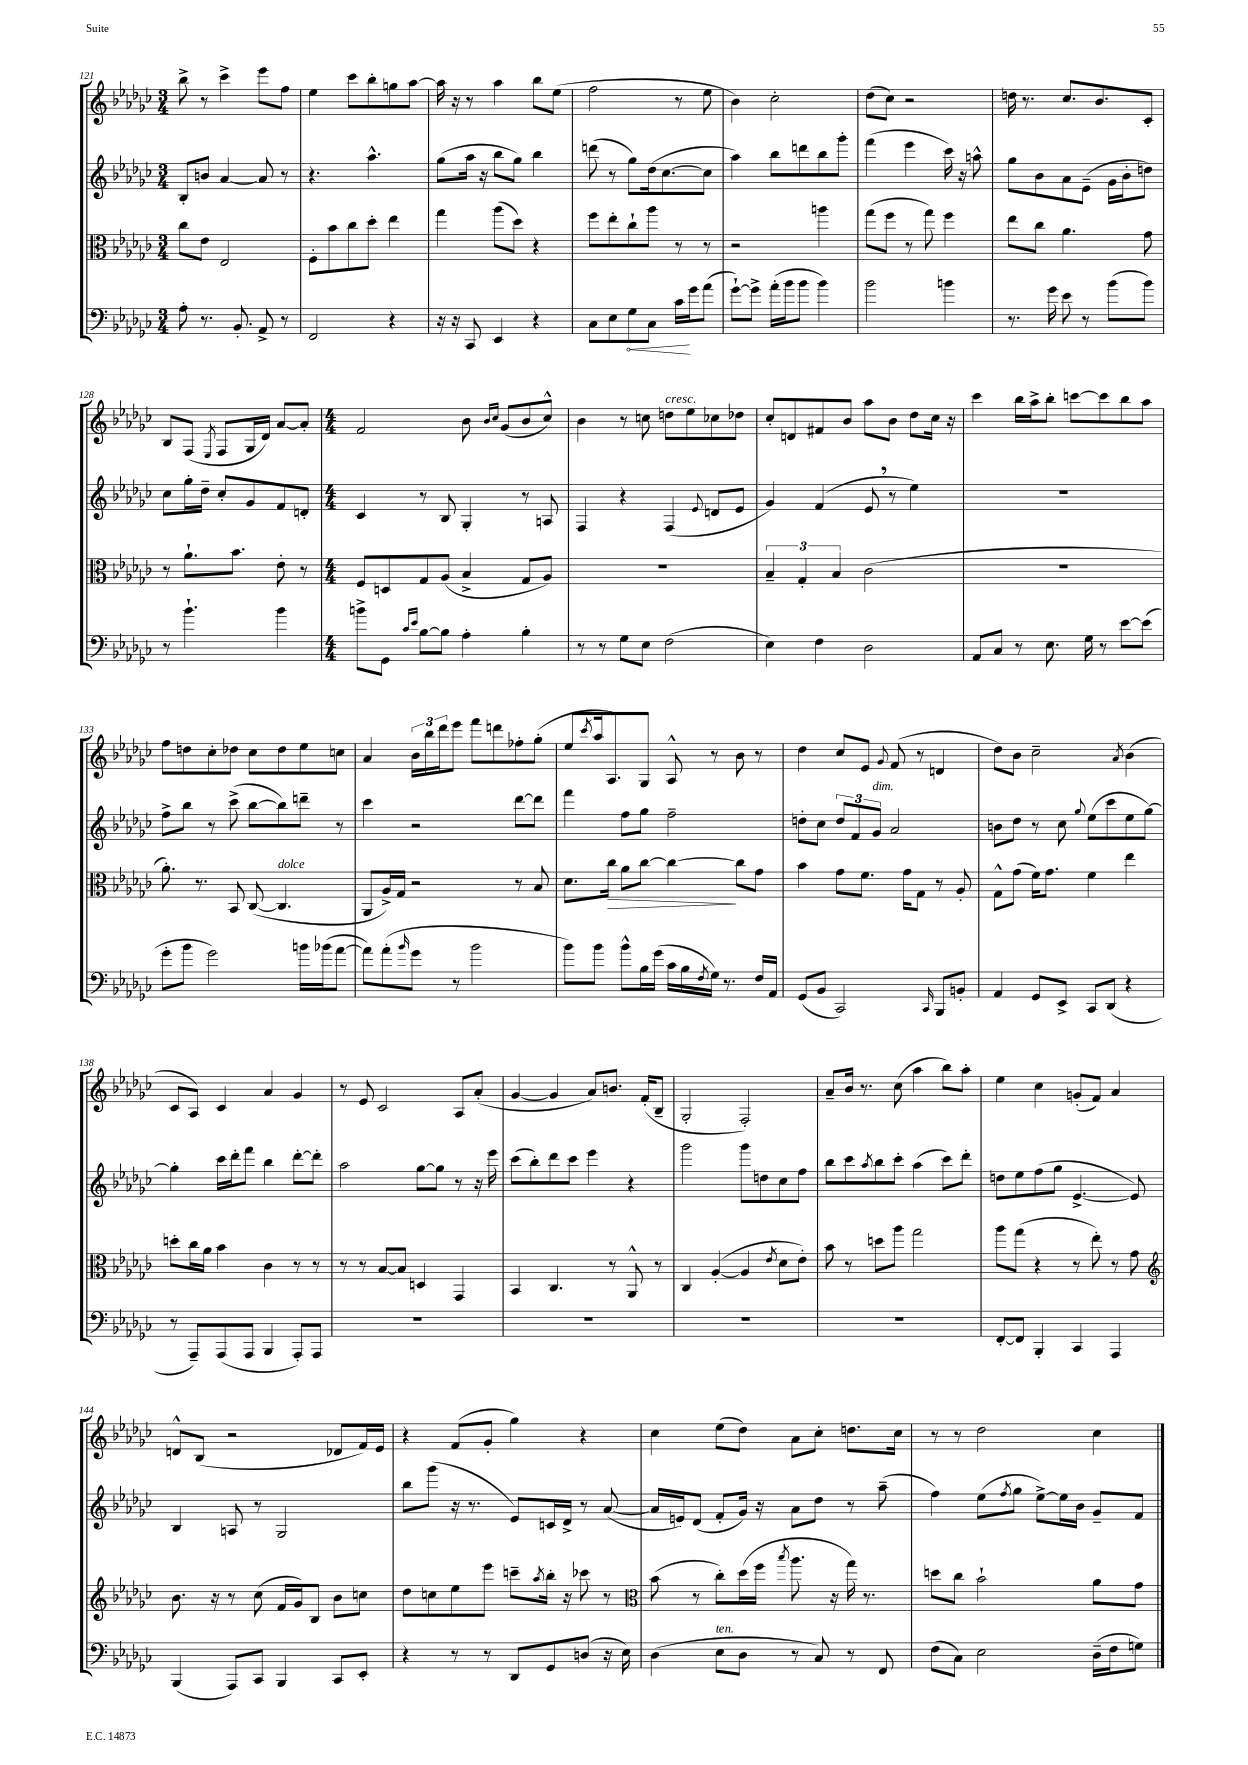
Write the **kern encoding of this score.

**kern	**kern	**kern	**kern
*staff4	*staff3	*staff2	*staff1
*clefF4	*clefC3	*clefG2	*clefG2
*k[b-e-a-d-g-c-]	*k[b-e-a-d-g-c-]	*k[b-e-a-d-g-c-]	*k[b-e-a-d-g-c-]
*M3/4	*M3/4	*M3/4	*M3/4
8A-'	8cc-	8B-'	8bb-^
8.r	8e-	8b	8r
.	2E-	[4a-	4ccc-^
8.BB-'	.	.	.
8AA-^	.	8a-]	8eee-
8r	.	8r	8ff
=	=	=	=
2FF	8F'	4.r	4ee-
.	8b-	.	.
.	8cc-	.	8ccc-
.	8dd-'	4.aa-^^	8bb-'
4r	4ee-	.	8gg
.	.	.	[8aa-
=	=	=	=
16r	4gg-	(8gg-	16aa-]
16r	.	.	16r
8CC-	.	16aa-	8r
.	.	16r	.
4EE-	(8aa-	8bb-	4aa-
.	8dd-)	8gg-)	.
4r	4r	4bb-	8bb-
.	.	.	(8ee-
=	=	=	=
8C-	8ff	(8ddd	2ff
8E-	8ee-'	8r	.
8G-	8cc-`	8gg-)	.
8C-	8aa-	(16dd-	.
.	.	[8.cc-	.
16c-	8r	.	8r
16g-	.	.	.
(8a-	8r	8cc-]	8ee-
=	=	=	=
[8g-`)	2r	4aa-)	4b-)
8g-^]	.	.	.
(16a-'	.	8bb-	2cc-'
16b-	.	.	.
8b-	.	8ddd	.
4b-)	4aa	8bb-	.
.	.	8ggg-'	.
=	=	=	=
2b-	(8gg-	(4fff	(8dd-
.	8ff	.	8cc-)
.	8r	4eee-	2r
.	8gg-)	.	.
4b	4ff	16ccc-)	.
.	.	16r	.
.	.	8aa^^	.
=	=	=	=
8.r	8ee-	8gg-	16dd
.	.	.	8.r
.	8cc-	8b-	.
16g-	.	.	.
8e-	4.a-	8a-	8.cc-
8r	.	(8e-~	.
.	.	.	8.b-
(8b-	.	16g-	.
.	.	16b-'	.
8b-)	8g-	8dd)	8c-'
=	=	=	=
8r	8r	8cc-	8B-
4.b-`	8.a-`	16gg-'	(8F
.	.	16dd-~	.
.	.	.	8qE-
.	.	8cc-'	8F
.	8.b-	.	.
.	.	8g-	16G-
.	.	.	16d-)
4b-	8e-'	8f	[8a-
.	8r	8d'	8a-']
=	=	=	=
*M4/4	*M4/4	*M4/4	*M4/4
8b^	8F	4c-	2f
8GG-	8D	.	.
16qqc-	.	.	.
16qqe-	.	.	.
[8B-	8G-	8r	.
8B-]	(8A-	8B-	.
4A-'	4B-^	4G-'	8b-
.	.	.	16qqb-
.	.	.	16qqcc-
.	.	.	(8g-
4B-'	8G-	8r	8b-
.	8A-)	8A	8cc-^^)
=	=	=	=
8r	1r	4F	4b-
8r	.	.	.
8G-	.	4r	8r
8E-	.	.	8cc
(2F	.	(4F	8dd
.	.	.	8ee-
.	.	8qqe-	.
.	.	8d	8cc-
.	.	8e-	8dd-
=	=	=	=
4E-)	6B-~	4g-)	8cc-'
.	.	.	8d
.	6G-'	.	.
4F	.	(4f	8f#
.	6B-	.	.
.	.	.	8b-
2D-	(2c-	8e-	8aa-
.	.	8r	8b-
.	.	4ee-)	8dd-
.	.	.	16cc-
.	.	.	16r
=	=	=	=
8AA-	1r	1r	4ccc-
8C-	.	.	.
8r	.	.	16bb-
.	.	.	16aa-^
8.E-	.	.	8bb-'
.	.	.	[8ccc
16G-	.	.	.
8r	.	.	8ccc]
[8e-	.	.	8bb-
(8e-]	.	.	8aa-
=	=	=	=
8g-'	8.a-')	8ff^	8ff
8b-	.	8bb-	8dd
.	8.r	.	.
2g-)	.	8r	8cc-'
.	8BB-	(8ccc-^	8dd-
.	([8C-	[8bb-	8cc-
.	4.C-]	8bb-])	8dd-
16b	.	8ddd~	8ee-
(16b-	.	.	.
[8a-	.	8r	8cc
=	=	=	=
8a-])	8AA-	4ccc-	4a-
(8a-'	16A-^)	.	.
.	16G-	.	.
16qqb-	.	.	.
8g-	2r	2r	24b-
.	.	.	24bb-
.	.	.	24ddd-
8r	.	.	8eee-
2b-	.	.	8fff
.	.	.	8ddd
.	8r	[8ddd-	8ff-'
.	8B-	8ddd-]	(8gg-'
=	=	=	=
8b-)	8.d-	4fff	8ee-
.	.	.	8qccc-
8b-	.	.	16aa-
.	16cc-	.	8.A-)
8b-^^	8a-	8ff	.
16B-	[8cc-	8gg-	8G-
(16g-	.	.	.
16c-	4cc-_	2ff~	8A-^^
16B-	.	.	.
8qF	.	.	.
16G-)	.	.	8r
8.r	.	.	.
.	8cc-]	.	8b-
16F	8g-	.	8r
16AA-	.	.	.
=	=	=	=
(8GG-	4b-	8dd'	4dd-
8BB-	.	8cc-	.
2CC-)	8g-	12dd	8cc-
.	.	12f	.
.	8.f	.	8e-
.	.	12g-	.
.	.	.	8qqg-
.	.	2a-	(8f
.	16g-	.	.
.	8G-	.	8r
16qqCC-	.	.	.
8BBB-	8r	.	4d
8BB'	8A-'	.	.
=	=	=	=
4AA-	8G-^^	8b	8dd-)
.	(8g-	8dd-	8b-
8GG-	16f)	8r	2cc-~
.	8.g-	.	.
8EE-^	.	8cc-	.
.	.	8qqgg-	.
8CC-	4f	(8ee-	.
(8DD-	.	8ccc-	.
.	.	.	8qa-
4r	4ee-	8ee-	(4b-
.	.	[8gg-)	.
=	=	=	=
8r	8dd'	4gg-']	8c-
8AAA-~)	16cc-	.	8A-)
.	16a-	.	.
(8AAA-	4b-	16ccc-	4c-
.	.	16ddd-'	.
8AAA-	.	8fff	.
4BBB-	4c-	4bb-	4a-
8AAA-')	8r	[8ddd-'	4g-
8AAA-	8r	8ddd-']	.
=	=	=	=
1r	8r	2aa-	8r
.	8r	.	8e-
.	[8B-	.	2c-
.	8B-]	.	.
.	4D	[8gg-	.
.	.	8gg-]	.
.	4GG-	8r	8A-
.	.	16r	(8a-'
.	.	16eee-	.
=	=	=	=
1r	4BB-	(8ccc-	[4g-
.	.	8bb-')	.
.	4.C-	8ddd-	4g-]
.	.	8ccc-	.
.	.	4eee-	8a-)
.	8r	.	8.b
.	8AA-^^	4r	.
.	.	.	(16f'
.	8r	.	8B-~
=	=	=	=
1r	4C-	2ggg-	2G-'
.	([4A-'	.	.
.	4A-]	8ggg-	2F')
.	.	8dd	.
.	8qe-	.	.
.	8d-	8cc-	.
.	8e-')	8ff	.
=	=	=	=
1r	8b-	8bb-	8a-~
.	8r	8ccc-	16b-
.	.	.	8.r
.	.	8qaa-	.
.	8dd	8bb-	.
.	8aa-	8ccc-'	(8cc-
.	2gg-	(4aa-	4aa-
.	.	8ccc-)	8bb-)
.	.	8ddd-'	8aa-'
=	=	=	=
[8FF'	8aa-	8dd	4ee-
8FF]	(8gg-	8ee-	.
4BBB-'	4r	(8ff	4cc-
.	.	8gg-	.
4CC-	8r	[4.e-^	(8g'
.	8ee-')	.	8f)
4AAA-	8r	.	4a-
.	8g-	8e-])	.
=	=	=	=
*	*clefG2	*	*
(4BBB-	8.b-	4B-	8d^^
.	.	.	(8B-
.	16r	.	.
8AAA-)	8r	8A	2r
8CC-	(8cc-	8r	.
4BBB-	16f	2G-	.
.	16g-)	.	.
.	8B-	.	.
8CC-	8b-	.	8d-
8EE-'	8cc	.	16f)
.	.	.	16e-
=	=	=	=
4r	8dd-	8bb-	4r
.	8cc	(8ggg-	.
8r	8ee-	16r	(8f
.	.	8.r	.
8r	8eee-	.	8g-'
8DD-	8ccc~	8e-)	4gg-)
.	8qaa-	.	.
8GG-	16bb-'	16c	.
.	16r	16d-^	.
(8D	8ccc-	8r	4r
16r	8r	([8a-	.
16E-)	.	.	.
=	=	=	=
*	*clefC3	*	*
(4D-	(8b-	16a-]	4cc-
.	.	16e)	.
.	8r	(8d-	.
8E-	8cc-')	8f'	(8ee-
8D-	(16dd-	16g-)	8dd-)
.	16ff	16r	.
.	8qbb-	.	.
8r	8.aa-	8a-	8a-
8C-)	.	8dd-	8cc-'
.	16r	.	.
8r	16gg-)	8r	8.dd
.	8.r	.	.
8FF	.	(8aa-~	.
.	.	.	16cc-
=	=	=	=
(8F	8dd	4ff)	8r
8C-)	8cc-	.	8r
2E-	2b-`	(8ee-	2dd-
.	.	8qff	.
.	.	8gg-	.
.	.	[8ee-^)	.
.	.	16ee-]	.
.	.	16b-	.
(16D-~	8a-	8g-~	4cc-
16F	.	.	.
8G)	8g-	8f	.
==	==	==	==
*-	*-	*-	*-
